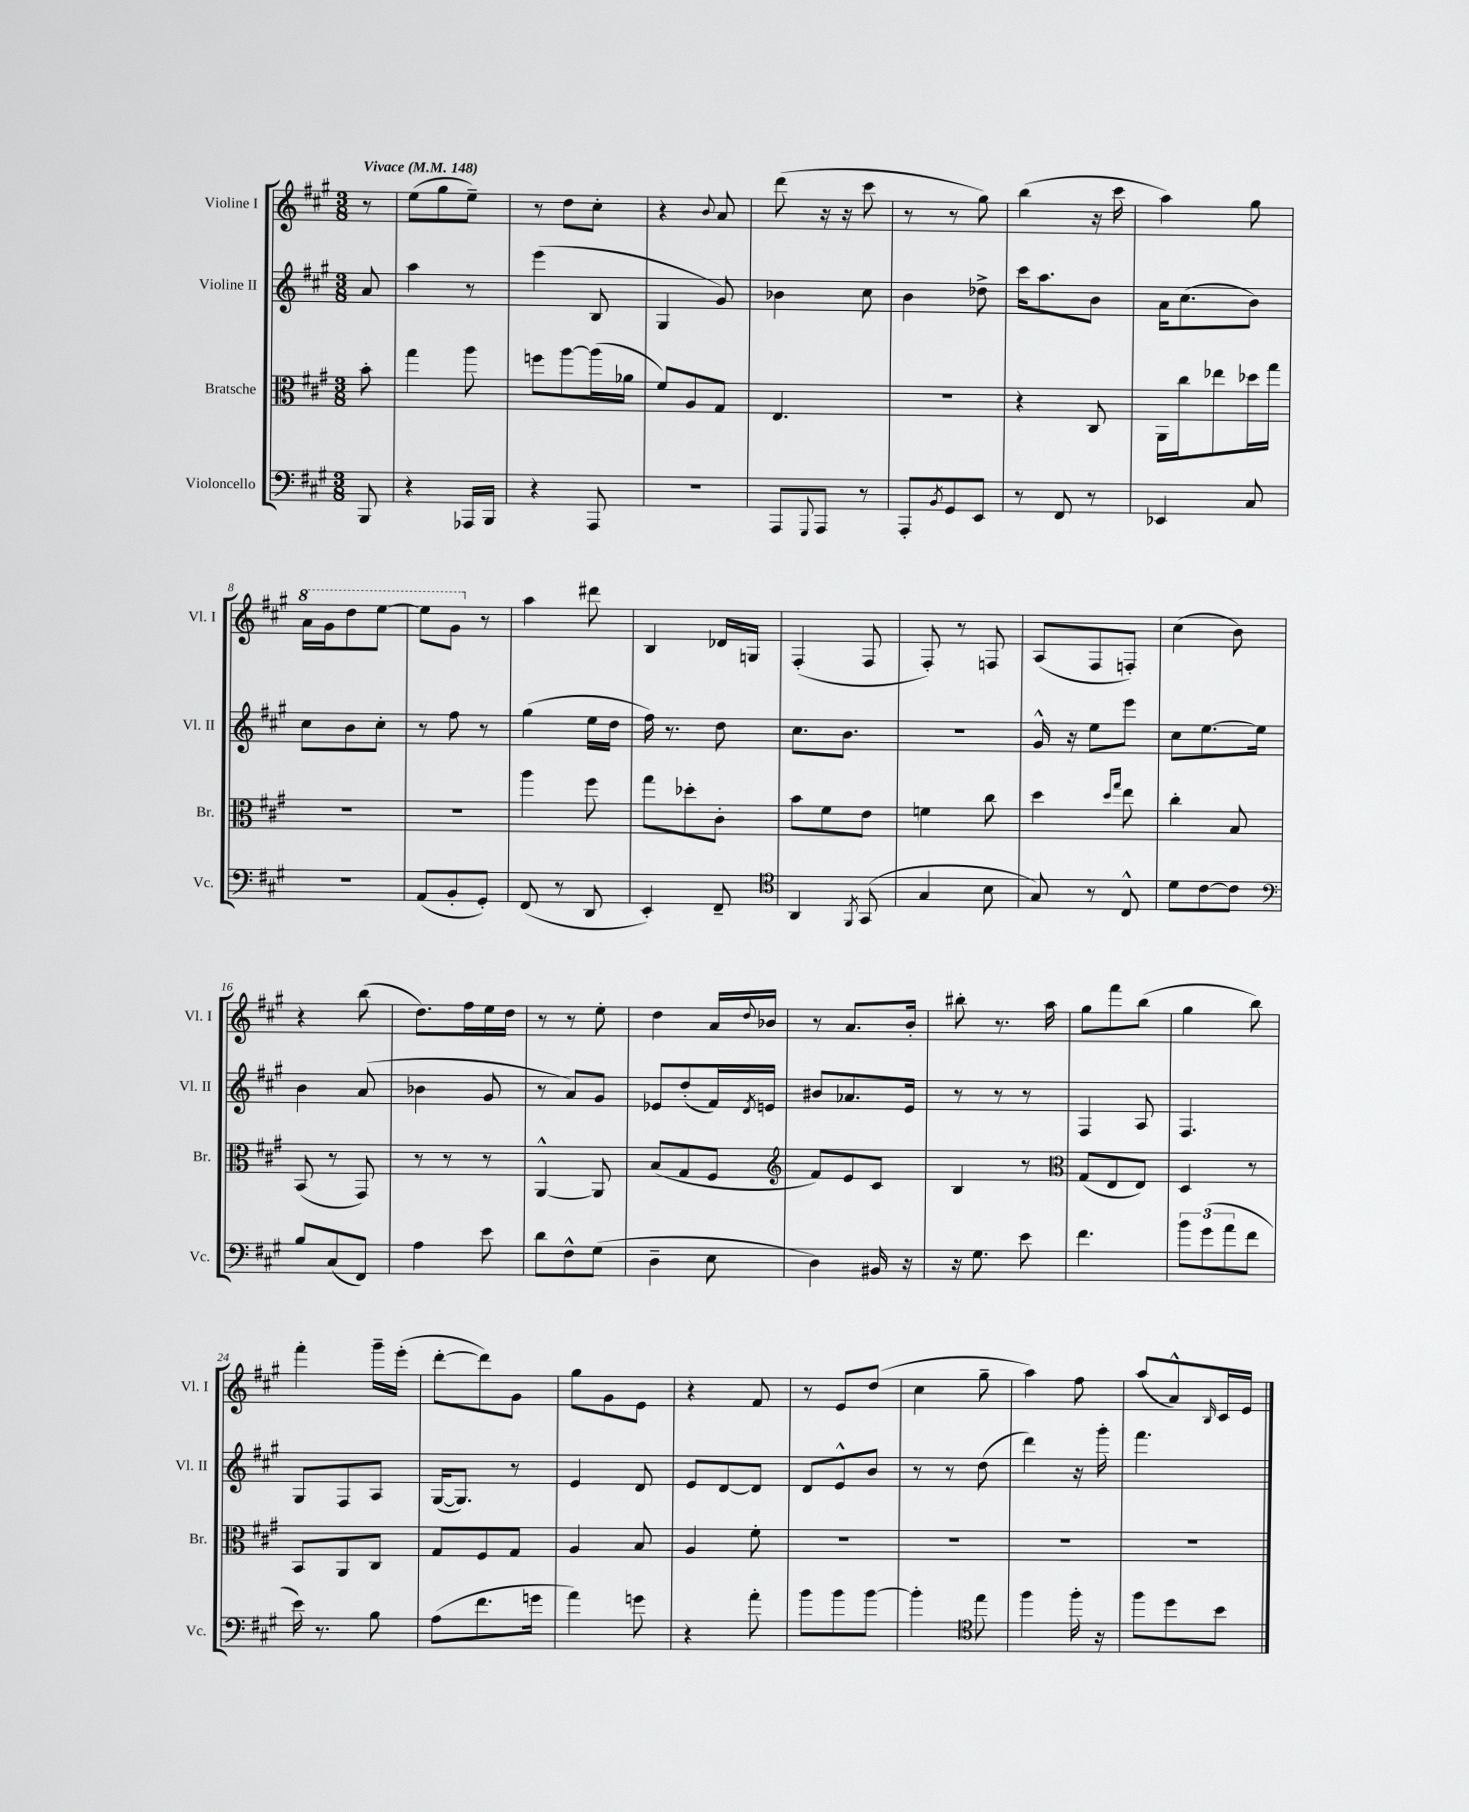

**kern	**kern	**kern	**kern
*staff4	*staff3	*staff2	*staff1
*clefF4	*clefC3	*clefG2	*clefG2
*k[f#c#g#]	*k[f#c#g#]	*k[f#c#g#]	*k[f#c#g#]
*M3/8	*M3/8	*M3/8	*M3/8
*MM148	*MM148	*MM148	*MM148
8BBB	8b'	8a	8r
=	=	=	=
4r	4gg#	4aa	(8ee
.	.	.	8gg#
16AAA-	8aa	8r	8ee~)
16BBB	.	.	.
=	=	=	=
4r	8ff	(4eee	8r
.	[8aa	.	8dd
8AAA	(16aa]	8B	8cc#'
.	16a-	.	.
=	=	=	=
4.r	8f#)	4G#	4r
.	8A	.	.
.	.	.	8qqb
.	8G#	8g#)	8a
=	=	=	=
8AAA	4.E	4b-	(8ddd
8qqGGG#	.	.	.
8AAA	.	.	16r
.	.	.	16r
8r	.	8cc#	8ccc#
=	=	=	=
8AAA'	4.r	4b	8r
8qBB	.	.	.
8GG#	.	.	8r
8EE	.	8dd-^	8gg#)
=	=	=	=
8r	4r	16ccc#	(4bb
.	.	8.aa	.
8FF#	.	.	.
8r	8C#	8b	16r
.	.	.	16ccc#
=	=	=	=
4EE-	16AA	16a	4aa)
.	16cc#	(8.cc#	.
.	8ee-	.	.
8C#	16dd-	8b)	8gg#
.	16gg#	.	.
=	=	=	=
4.r	4.r	8cc#	16aa
.	.	.	16gg#
.	.	8b	8ddd
.	.	8cc#'	[8eee
=	=	=	=
(8AA	4.r	8r	8eee]
8BB'	.	8ff#	8gg#
8GG#')	.	8r	8r
=	=	=	=
(8FF#	4aa	(4gg#	4aa
8r	.	.	.
8DD	8ff#	16ee	8ddd#
.	.	16dd	.
=	=	=	=
4EE')	8gg#	16ff#)	4B
.	.	8.r	.
.	8dd-'	.	.
8FF#~	8c#'	8dd	16d-
.	.	.	16G
=	=	=	=
*clefC4	*	*	*
4AA	8b	8.cc#	(4F#'
.	8f#	.	.
.	.	8.b	.
8qFF#	.	.	.
(8GG#	8e	.	8F#
=	=	=	=
4G#	4f	4.r	8F#')
.	.	.	8r
8B	8cc#	.	8F
=	=	=	=
8G#)	4dd	16g#^^	(8A
.	.	16r	.
8r	.	8ee	8F#
.	16qqdd	.	.
.	16qqgg#	.	.
8C#^^	8ee	8eee	8F')
=	=	=	=
8d	4cc#'	8cc#	(4cc#
[8c#	.	[8.ee	.
8c#]	8B	.	8b)
.	.	16ee]	.
=	=	=	=
*clefF4	*	*	*
8B	(8BB	4b	4r
(8C#	8r	.	.
8FF#)	8GG#)	(8a	(8bb
=	=	=	=
4A	8r	4b-	8.dd)
.	8r	.	.
.	.	.	16ff#
8e	8r	8g#	16ee
.	.	.	16dd
=	=	=	=
8d	[4AA^^	8r	8r
8F#^^	.	8a)	8r
(8G#	8AA]	8g#	8ee'
=	=	=	=
4D~	(8B	8e-	4dd
.	8G#	(8dd'	.
8E	8F#	16f#)	16a
.	.	8qd	8qqdd
.	.	16e	16b-
=	=	=	=
*	*clefG2	*	*
4D)	8f#)	8b#	8r
.	8e	8.a-	8.a
16BB#	8c#	.	.
16r	.	16e	16b'
=	=	=	=
16r	4B	8r	8bb#'
8.G#	.	.	.
.	.	8r	8.r
8e	8r	8r	.
.	.	.	16aa
=	=	=	=
*	*clefC3	*	*
4.f#	(8G#	4F#	8gg#
.	8E	.	8fff#
.	8E)	8A	(8bb
=	=	=	=
12b	4D	4.F#	4gg#
(12g#	.	.	.
12a	.	.	.
8f#	8r	.	8bb)
=	=	=	=
16e)	8BB	8G#	4fff#'
8.r	.	.	.
.	8AA	8F#	.
8B	8C#	8A	16ggg#~
.	.	.	(16eee'
=	=	=	=
(8A	8G#	([16G#	[8ddd'
.	.	8.G#])	.
8.f#	8F#	.	8ddd])
.	8G#	8r	8g#
16g	.	.	.
=	=	=	=
4a)	4A	4e	8gg#
.	.	.	8g#
8g	8B	8d	8e
=	=	=	=
4r	4A	8e	4r
.	.	[8d	.
8a'	8f#'	8d]	8f#
=	=	=	=
8b	4.r	8d	8r
8b	.	8e^^	8e
[8b	.	8b	(8dd
=	=	=	=
4b']	4.r	8r	4cc#
.	.	8r	.
*clefC4	*	*	*
8ee	.	(8dd	8gg#~
=	=	=	=
4ff#	4.r	4ddd)	4aa)
16ff#'	.	16r	8ff#
16r	.	16ggg#'	.
=	=	=	=
8ff#	4.r	4.fff#	(8aa
8dd	.	.	8a^^)
.	.	.	16qqB
8b	.	.	16c#
.	.	.	16e
==	==	==	==
*-	*-	*-	*-
